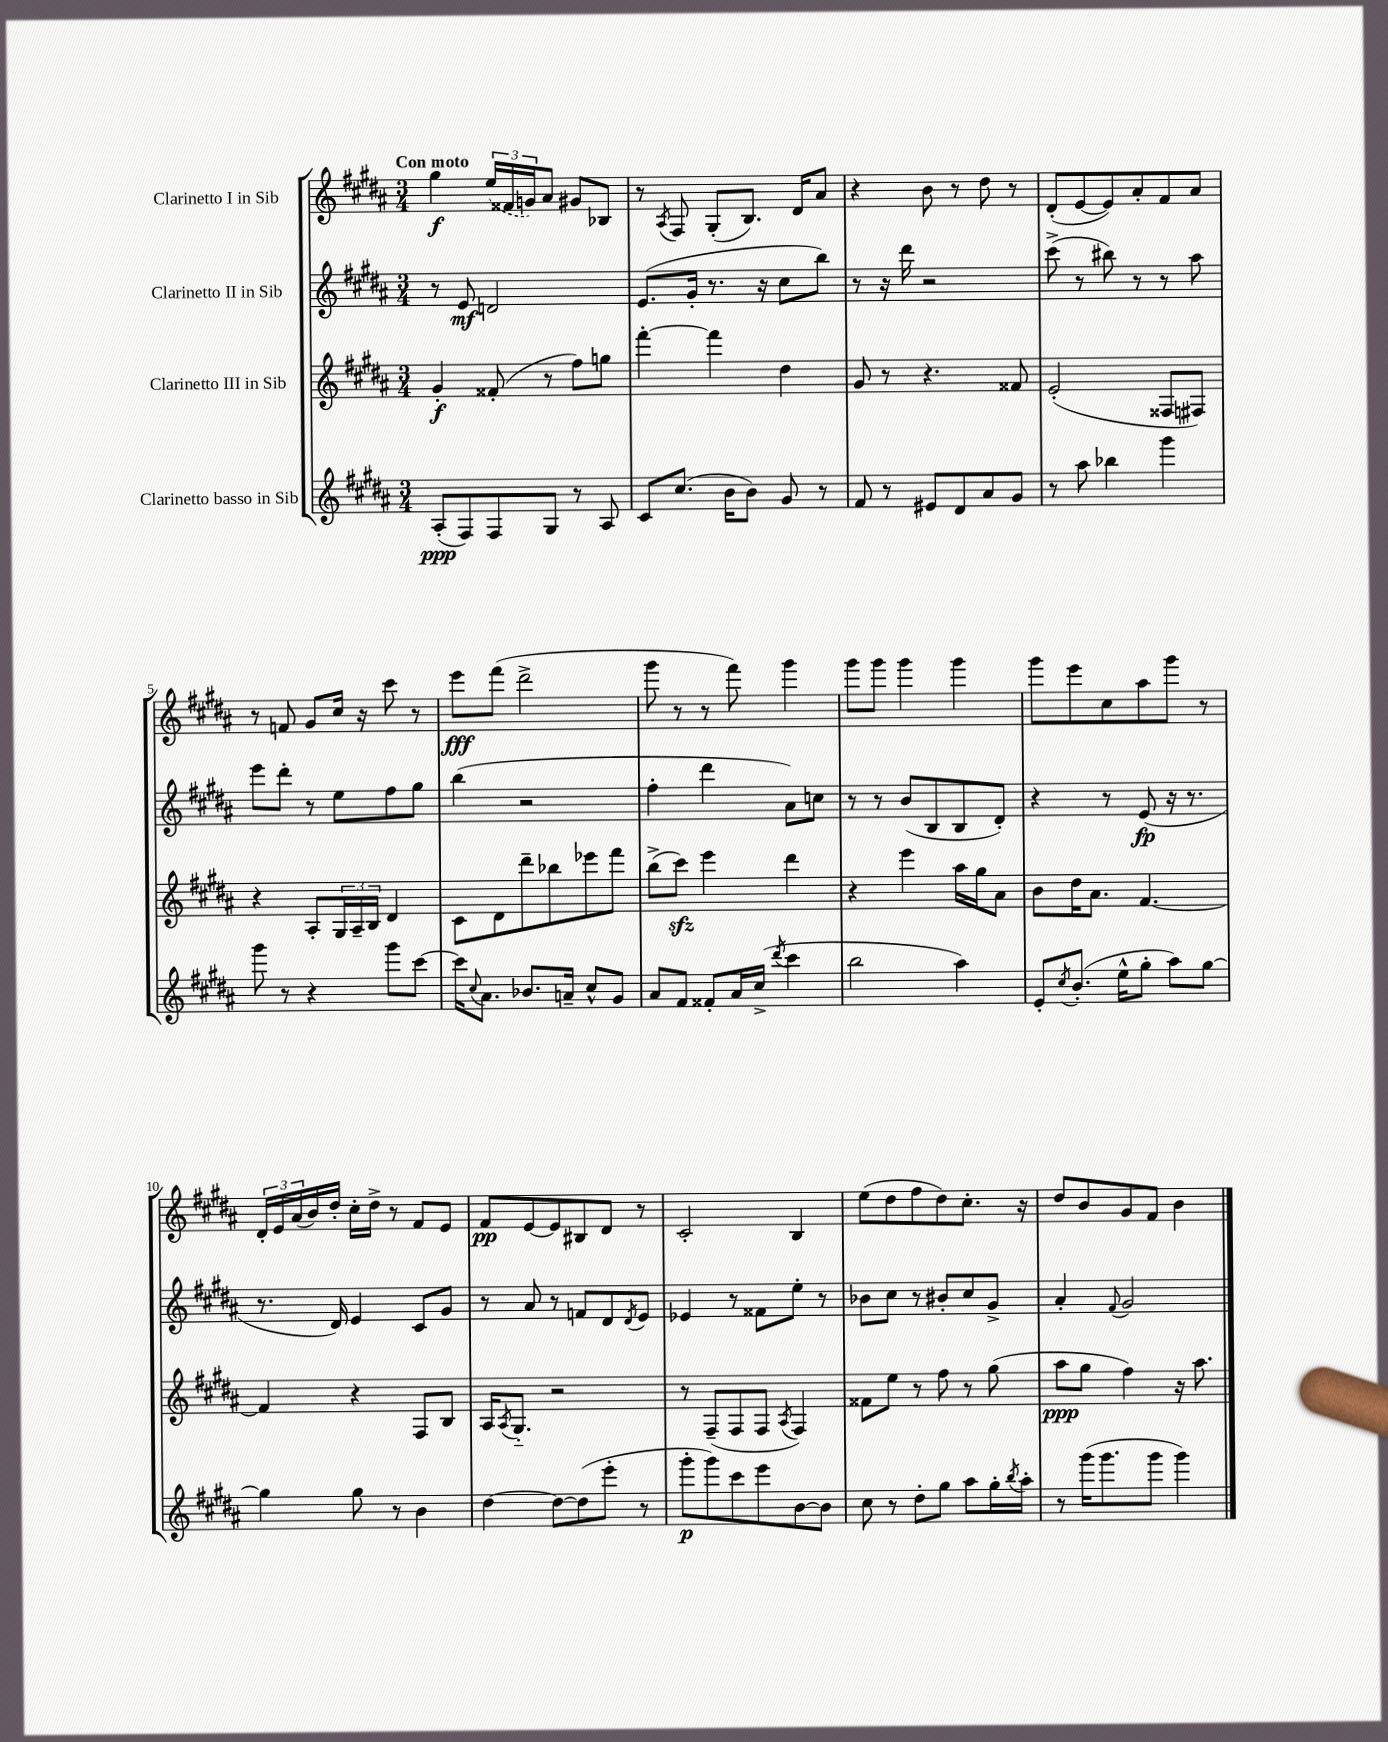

**kern	**dynam	**kern	**dynam	**kern	**dynam	**kern	**dynam
*part4	*part4	*part3	*part3	*part2	*part2	*part1	*part1
*staff4	*staff4	*staff3	*staff3	*staff2	*staff2	*staff1	*staff1
*I"Clarinetto basso in Sib	*	*I"Clarinetto III in Sib	*	*I"Clarinetto II in Sib	*	*I"Clarinetto I in Sib	*
*clefG2	*	*clefG2	*	*clefG2	*	*clefG2	*
*k[f#c#g#d#a#]	*	*k[f#c#g#d#a#]	*	*k[f#c#g#d#a#]	*	*k[f#c#g#d#a#]	*
*M3/4	*	*M3/4	*	*M3/4	*	*M3/4	*
=1	=1	=1	=1	=1	=1	=1	=1
!	!	!	!	!	!	!LO:TX:a:B:t=Con moto	!
(8A#'/L	ppp	4g#'/	f	8r	.	4gg#\	f
8F#/)	.	.	.	8e/	mf	.	.
8F#/	.	(8f##X'/	.	2dn/	.	(24ee/LL	.
.	.	.	.	.	.	24f##X/	.
.	.	.	.	.	.	24gn/J)	.
8G#/J	.	8r	.	.	.	8a#/J	.
8r	.	8ff#\L)	.	.	.	8g#X/L	.
8A#/	.	8ggn\J	.	.	.	8B-X/J	.
=2	=2	=2	=2	=2	=2	=2	=2
8c#/L	.	[4fff#'\	.	(8.e/L	.	8r	.
.	.	.	.	.	.	8qA#/	.
(8.cc#/J	.	.	.	.	.	8F#/	.
.	.	.	.	16g#'/Jk	.	.	.
.	.	4fff#\]	.	8.r	.	(8G#'/L	.
16b\KL	.	.	.	.	.	.	.
8b\J)	.	.	.	.	.	8.B/J)	.
.	.	.	.	16r	.	.	.
8g#/	.	4dd#\	.	8cc#\L	.	.	.
.	.	.	.	.	.	16d#/KL	.
8r	.	.	.	8bb\J)	.	8a#/J	.
=3	=3	=3	=3	=3	=3	=3	=3
8f#/	.	8g#/	.	8r	.	4r	.
8r	.	8r	.	16r	.	.	.
.	.	.	.	16ddd#\	.	.	.
8e#X/L	.	4.r	.	2r	.	8b\	.
8d#/	.	.	.	.	.	8r	.
8a#/	.	.	.	.	.	8dd#\	.
8g#/J	.	8f##X/	.	.	.	8r	.
=4	=4	=4	=4	=4	=4	=4	=4
8r	.	(2e'/	.	(8ccc#^\	.	(8d#'/L	.
8aa#\	.	.	.	8r	.	[8e/	.
4bb-X\	.	.	.	8bb#X\)	.	8e/])	.
.	.	.	.	8r	.	8a#'/	.
4ggg#\	.	8F##X/L	.	8r	.	8f#/	.
.	.	8F#X/J)	.	8aa#\	.	8a#/J	.
!!LO:LB:g=z
=5	=5	=5	=5	=5	=5	=5	=5
8ggg#\	.	4r	.	8eee\L	.	8r	.
8r	.	.	.	8ddd#'\J	.	8fn/	.
4r	.	8A#'/L	.	8r	.	8g#/L	.
.	.	24G#/L	.	8ee\L	.	16cc#/Jk	.
.	.	24A#~/	.	.	.	.	.
.	.	.	.	.	.	16r	.
.	.	24B/JJ	.	.	.	.	.
8ggg#\L	.	4d#/	.	8ff#\	.	8ccc#\	.
[8ccc#\J	.	.	.	8gg#\J	.	8r	.
=6	=6	=6	=6	=6	=6	=6	=6
16ccc#\KL]	.	8c#\L	.	(4bb\	.	8eee\L	fff
8qqcc#/	.	.	.	.	.	.	.
8.a#\J	.	.	.	.	.	.	.
.	.	8d#\	.	.	.	(8fff#\J	.
8.b-X/L	.	8ddd#~\	.	2r	.	2ddd#^\	.
.	.	8bb-X\	.	.	.	.	.
16an~/Jk	.	.	.	.	.	.	.
8cc#^^/L	.	8eee-X\	.	.	.	.	.
8g#/J	.	8fff#\J	.	.	.	.	.
=7	=7	=7	=7	=7	=7	=7	=7
8a#/L	.	(8bb^\L	.	4ff#'\	.	8ggg#\	.
8f#/J	.	8ccc#zz\J)	.	.	.	8r	.
8f##X'/L	.	4eee\	.	4ddd#\	.	8r	.
16a#/L	.	.	.	.	.	8fff#\)	.
(16cc#^/JJ	.	.	.	.	.	.	.
8qddd#/	.	.	.	.	.	.	.
4ccc#\	.	4ddd#\	.	8a#\L)	.	4ggg#\	.
.	.	.	.	8ccn\J	.	.	.
=8	=8	=8	=8	=8	=8	=8	=8
2bb\	.	4r	.	8r	.	8ggg#\L	.
.	.	.	.	8r	.	8ggg#\J	.
.	.	4eee\	.	(8b/L	.	4ggg#\	.
.	.	.	.	8B/	.	.	.
4aa#\)	.	16aa#\LL	.	8B/	.	4ggg#\	.
.	.	16gg#\J	.	.	.	.	.
.	.	8a#\J	.	8d#'/J)	.	.	.
=9	=9	=9	=9	=9	=9	=9	=9
8e'/L	.	8b\L	.	4r	.	8ggg#\L	.
8qcc#/	.	.	.	.	.	.	.
(8.b'/J	.	16dd#\K	.	.	.	8eee\	.
.	.	8.a#\J	.	.	.	.	.
.	.	.	.	8r	.	8cc#\	.
16ee^^\KL	.	.	.	.	.	.	.
8gg#'\J	.	[4.f#/	.	(8e/	fp	8aa#\	.
8aa#\L)	.	.	.	16r	.	8ggg#\J	.
.	.	.	.	8.r	.	.	.
[8gg#\J	.	.	.	.	.	8r	.
!!LO:LB:g=z
=10	=10	=10	=10	=10	=10	=10	=10
4gg#\]	.	4f#/]	.	8.r	.	24d#'/LL	.
.	.	.	.	.	.	24e/	.
.	.	.	.	.	.	(24a#/	.
.	.	.	.	.	.	16b/)	.
.	.	.	.	16d#/)	.	16dd#'/JJ	.
8gg#\	.	4r	.	4e/	.	16cc#'\LL	.
.	.	.	.	.	.	16dd#^\JJ	.
8r	.	.	.	.	.	8r	.
4b\	.	8F#/L	.	8c#/L	.	8f#/L	.
.	.	8B/J	.	8g#/J	.	8e/J	.
=11	=11	=11	=11	=11	=11	=11	=11
[4dd#\	.	16A#/KL	.	8r	.	8f#/L	pp
.	.	8qA#/	.	.	.	.	.
.	.	8.G#/J	.	.	.	.	.
.	.	.	.	8a#/	.	[8e/	.
8dd#\L_	.	2r	.	8r	.	8e/]	.
(8dd#\]	.	.	.	8fn/L	.	8B#X/	.
8eee'\J	.	.	.	8d#/	.	8d#/J	.
.	.	.	.	8qd#/	.	.	.
8r	.	.	.	8e/J	.	8r	.
=12	=12	=12	=12	=12	=12	=12	=12
8ggg#'\L	p	8r	.	4e-X/	.	2c#'/	.
8ggg#\)	.	(8F#~/L	.	.	.	.	.
8ccc#\	.	8F#/	.	8r	.	.	.
8eee\	.	8F#/J	.	8f##X\L	.	.	.
.	.	8qA#/	.	.	.	.	.
[8b\	.	4F#/)	.	8ee'\J	.	4B/	.
8b\J]	.	.	.	8r	.	.	.
=13	=13	=13	=13	=13	=13	=13	=13
8cc#\	.	8f##X\L	.	8b-X\L	.	(8ee\L	.
8r	.	8ee\J	.	8cc#\J	.	8dd#\	.
8dd#'\L	.	8r	.	8r	.	8ff#\	.
8gg#\J	.	8ff#\	.	8b#X'/L	.	8dd#\)	.
8aa#\L	.	8r	.	8cc#/	.	8.cc#'\J	.
16gg#'\L	.	(8gg#\	.	8g#^/J	.	.	.
8qbb/	.	.	.	.	.	.	.
16aa#'\JJ	.	.	.	.	.	16r	.
=14	=14	=14	=14	=14	=14	=14	=14
8r	.	8aa#\L	ppp	4a#'/	.	8dd#/L	.
(16ggg#\KL	.	8gg#\J	.	.	.	8b/	.
8.ggg#\	.	.	.	.	.	.	.
.	.	.	.	8qqf#/	.	.	.
.	.	4ff#\)	.	2g#/	.	8g#/	.
8ggg#\J	.	.	.	.	.	8f#/J	.
4ggg#\)	.	16r	.	.	.	4b\	.
.	.	8.aa#\	.	.	.	.	.
==	==	==	==	==	==	==	==
*-	*-	*-	*-	*-	*-	*-	*-
